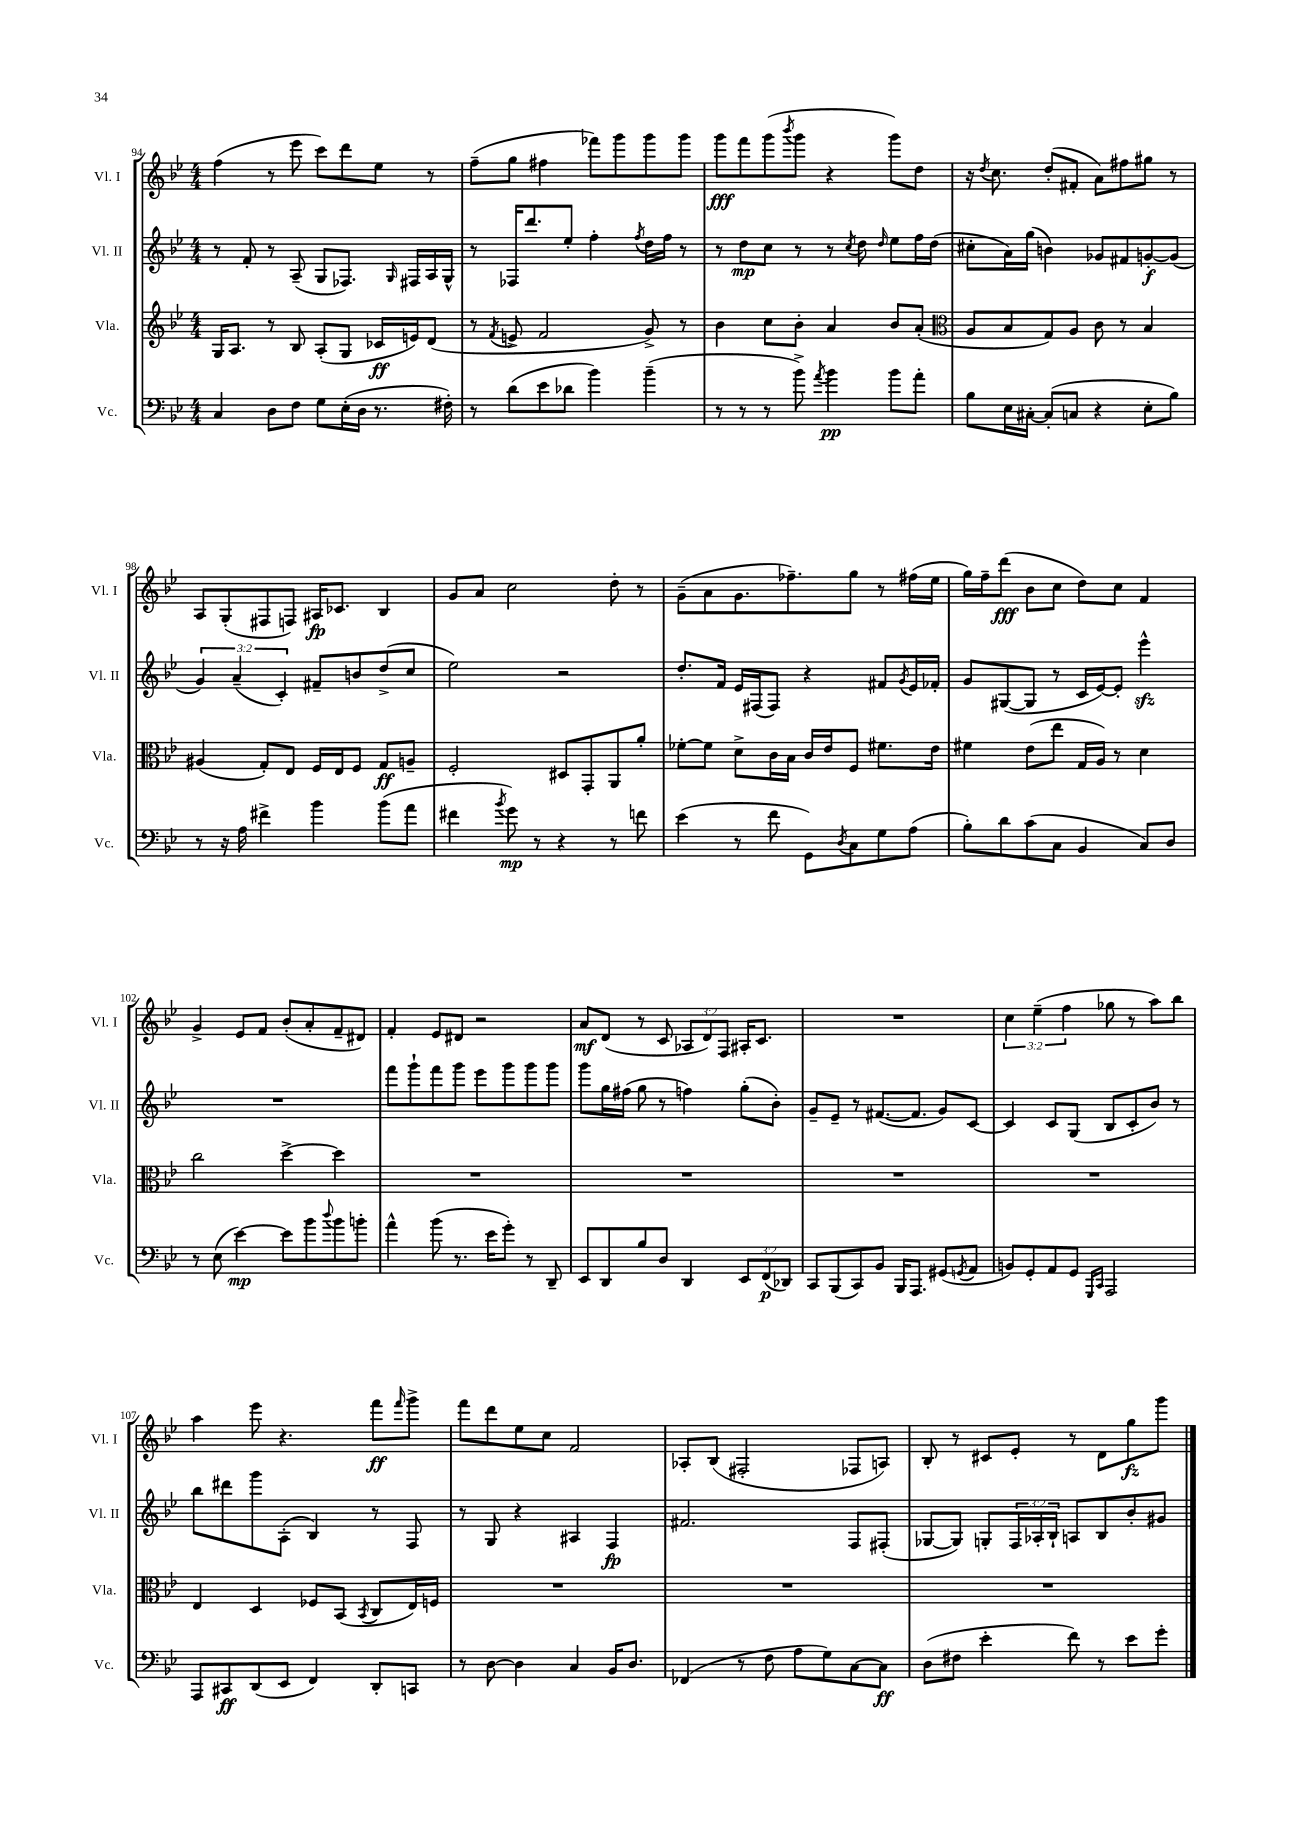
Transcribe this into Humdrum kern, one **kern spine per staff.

**kern	**dynam	**kern	**dynam	**kern	**dynam	**kern	**dynam
*part4	*part4	*part3	*part3	*part2	*part2	*part1	*part1
*staff4	*staff4	*staff3	*staff3	*staff2	*staff2	*staff1	*staff1
*I"Vc.	*	*I"Vla.	*	*I"Vl. II	*	*I"Vl. I	*
*I'Vc.	*	*I'Vla.	*	*I'Vl. II	*	*I'Vl. I	*
*clefF4	*	*clefG2	*	*clefG2	*	*clefG2	*
*k[b-e-]	*	*k[b-e-]	*	*k[b-e-]	*	*k[b-e-]	*
*M4/4	*	*M4/4	*	*M4/4	*	*M4/4	*
=94	=94	=94	=94	=94	=94	=94	=94
4C/	.	16G/KL	.	8r	.	(4ff\	.
.	.	8.A/J	.	.	.	.	.
.	.	.	.	8f'/	.	.	.
8D\L	.	8r	.	8r	.	8r	.
8F\J	.	8B-/	.	(8A~/	.	8eee-\	.
8G\L	.	(8A'/L	.	8G/L	.	8ccc\L)	.
(16E-'\L	.	8G/J	.	8.F-X/J)	.	8ddd\	.
16D\JJ	.	.	.	.	.	.	.
8.r	.	16c-X/LL	ff	.	.	8ee-\J	.
.	.	.	.	16qqG/	.	.	.
.	.	16en/J)	.	16F#X/LL	.	.	.
.	.	(8d/J	.	16A/	.	8r	.
16F#X'\)	.	.	.	16G^^/JJ	.	.	.
=95	=95	=95	=95	=95	=95	=95	=95
8r	.	8r	.	8r	.	(8ff~\L	.
.	.	8qf/	.	.	.	.	.
(8d\L	.	8en^/	.	16F-X/KL	.	8gg\J	.
.	.	.	.	8.ddd/	.	.	.
8e-\	.	2f/	.	.	.	4ff#X\	.
8d-X\J	.	.	.	8ee-'/J	.	.	.
4b-\)	.	.	.	4ff'\	.	8fff-X\L)	.
.	.	.	.	.	.	8ggg\	.
.	.	.	.	8qff/	.	.	.
(4b-~\	.	8g^/)	.	16dd\LL	.	8ggg\	.
.	.	.	.	16ff\JJ	.	.	.
.	.	8r	.	8r	.	8ggg\J	.
=96	=96	=96	=96	=96	=96	=96	=96
8r	.	4b-\	.	8r	.	8ggg\L	fff
8r	.	.	.	8dd\L	mp	8fff\	.
8r	.	8cc\L	.	8cc\J	.	(8ggg\	.
.	.	.	.	.	.	8qbbb-/	.
8b-^\)	.	8b-'\J	.	8r	.	8ggg\J	.
8qa/	.	.	.	.	.	.	.
4b-\	pp	4a/	.	8r	.	4r	.
.	.	.	.	8qcc/	.	.	.
.	.	.	.	8dd\	.	.	.
.	.	.	.	16qqdd/	.	.	.
8b-\L	.	8b-/L	.	8ee-\L	.	8ggg\L)	.
8a'\J	.	(8a'/J	.	16ff\L	.	8dd\J	.
.	.	.	.	(16dd\JJ	.	.	.
=97	=97	=97	=97	=97	=97	=97	=97
*	*	*clefC3	*	*	*	*	*
8B-\L	.	8A/L	.	8cc#X'\L	.	16r	.
.	.	.	.	.	.	8qdd/	.
.	.	.	.	.	.	8.cc\	.
16E-\L	.	8B-/	.	16a\L)	.	.	.
[16C#X'\JJ	.	.	.	(16gg\JJ	.	.	.
(8C#'/L]	.	8G/)	.	4bn\)	.	(8dd'/L	.
8Cn/J	.	8A/J	.	.	.	8f#X'/J	.
4r	.	8c\	.	8g-X/L	.	8a\L)	.
.	.	8r	.	8f#X/	.	8ff#X\	.
8E-'\L	.	4B-/	.	[8gn'/	f	8gg#X\J	.
8B-\J)	.	.	.	(8g/J]	.	8r	.
!!LO:LB:g=z
=98	=98	=98	=98	=98	=98	=98	=98
8r	.	(4A#X/	.	6g/)	.	8A/L	.
16r	.	.	.	.	.	(8G'/	.
.	.	.	.	(6a~/	.	.	.
16A\	.	.	.	.	.	.	.
4f#X^\	.	8G'/L)	.	.	.	8F#X/	.
.	.	.	.	6c'/)	.	.	.
.	.	8E-/J	.	.	.	8Fn/J)	.
4b-\	.	16F/LL	.	8f#X~/L	.	16A#X/KL	fp
.	.	16E-/J	.	.	.	8.c-X/J	.
.	.	8F/J	.	8bn/	.	.	.
(8b-\L	.	8G/L	ff	(8dd^/	.	4B-/	.
8a\J	.	8An~/J	.	8cc/J	.	.	.
=99	=99	=99	=99	=99	=99	=99	=99
4f#X\	.	2F'/	.	2ee-\)	.	8g/L	.
.	.	.	.	.	.	8a/J	.
8qb-/	.	.	.	.	.	.	.
8g\)	mp	.	.	.	.	2cc\	.
8r	.	.	.	.	.	.	.
4r	.	8D#X/L	.	2r	.	.	.
.	.	8GG'/	.	.	.	.	.
8r	.	8AA/	.	.	.	8dd'\	.
8fn\	.	8a'/J	.	.	.	8r	.
=100	=100	=100	=100	=100	=100	=100	=100
(4e-\	.	[8f-X'\L	.	8.dd'/L	.	(8g~\L	.
.	.	8f-\J]	.	.	.	8a\	.
.	.	.	.	16f/Jk	.	.	.
8r	.	8d^\L	.	16e-/LL	.	8.g\	.
.	.	.	.	(16F#X/J	.	.	.
8f\	.	16c\L	.	8F#/J)	.	.	.
.	.	16B-\JJ	.	.	.	8.ff-X~\)	.
8GG\L)	.	16c/LL	.	4r	.	.	.
.	.	16e-/J	.	.	.	.	.
8qD/	.	.	.	.	.	.	.
8C\	.	8F/J	.	.	.	8gg\J	.
8G\	.	8.f#X\L	.	8f#X/L	.	8r	.
.	.	.	.	8qg/	.	.	.
(8A\J	.	.	.	16e-/L	.	(16ff#X\LL	.
.	.	16e-\Jk	.	16f-X'/JJ	.	16ee-\JJ	.
=101	=101	=101	=101	=101	=101	=101	=101
8B-'\L)	.	4f#X\	.	8g/L	.	16gg\LL)	.
.	.	.	.	.	.	16ff~\J	.
8d\	.	.	.	([8G#X/	.	(8ddd\J	fff
(8c\	.	(8e-\L	.	8G#/J]	.	8b-\L	.
8C\J	.	8ee-\J	.	8r	.	8cc\J	.
4BB-/	.	16G/LL	.	16c/LL	.	8dd\L)	.
.	.	16A/JJ)	.	[16e-/J)	.	.	.
.	.	8r	.	8e-'/J]	.	8cc\J	.
8C/L)	.	4d\	.	4eee-zz^^\	.	4f/	.
8D/J	.	.	.	.	.	.	.
!!LO:LB:g=z
=102	=102	=102	=102	=102	=102	=102	=102
8r	.	2cc\	.	1r	.	4g^/	.
(8E-\	.	.	.	.	.	.	.
[4e-\)	mp	.	.	.	.	8e-/L	.
.	.	.	.	.	.	8f/J	.
8e-\L]	.	[4dd^\	.	.	.	(8b-'/L	.
8b-\	.	.	.	.	.	8a'/	.
8qqdd/	.	.	.	.	.	.	.
8b-\	.	4dd\]	.	.	.	8f~/	.
8bn'\J	.	.	.	.	.	8d#X/J)	.
=103	=103	=103	=103	=103	=103	=103	=103
4a^^\	.	1r	.	8fff\L	.	4f'/	.
.	.	.	.	8ggg`\	.	.	.
(8b-\	.	.	.	8fff\	.	8e-/L	.
8.r	.	.	.	8ggg\J	.	8d#X/J	.
.	.	.	.	8eee-\L	.	2r	.
16e-\KL	.	.	.	.	.	.	.
8g'\J)	.	.	.	8ggg\	.	.	.
8r	.	.	.	8ggg\	.	.	.
8DD~/	.	.	.	8ggg\J	.	.	.
=104	=104	=104	=104	=104	=104	=104	=104
8EE-/L	.	1r	.	8ggg\L	.	8a/L	mf
8DD/	.	.	.	16gg\L	.	(8d/J	.
.	.	.	.	(16ff#X\JJ	.	.	.
8B-/	.	.	.	8gg\	.	8r	.
8D/J	.	.	.	8r	.	8c/	.
4DD/	.	.	.	4ffn\)	.	12A-X/L	.
.	.	.	.	.	.	12d/)	.
.	.	.	.	.	.	12F/J	.
12EE-/L	.	.	.	(8gg'\L	.	16A#X'/KL	.
.	.	.	.	.	.	8.c/J	.
(12FF/	p	.	.	.	.	.	.
.	.	.	.	8b-'\J)	.	.	.
12DD-X/J)	.	.	.	.	.	.	.
=105	=105	=105	=105	=105	=105	=105	=105
8CC/L	.	1r	.	8g~/L	.	1r	.
(8BBB-/	.	.	.	8e-~/J	.	.	.
8CC/)	.	.	.	8r	.	.	.
8BB-/J	.	.	.	([8.f#X/L	.	.	.
16BBB-/KL	.	.	.	.	.	.	.
8.AAA/J	.	.	.	8.f#/J]	.	.	.
(8GG#X/L	.	.	.	8g/L)	.	.	.
8qGGn/	.	.	.	.	.	.	.
8AA/J	.	.	.	[8c/J	.	.	.
=106	=106	=106	=106	=106	=106	=106	=106
8BBn/L)	.	1r	.	4c/]	.	6cc\	.
8GG'/	.	.	.	.	.	.	.
.	.	.	.	.	.	(6ee-~\	.
8AA/	.	.	.	8c/L	.	.	.
.	.	.	.	.	.	6ff\	.
8GG/J	.	.	.	(8G/J	.	.	.
16qqGGG/LL	.	.	.	.	.	.	.
16qqCC/JJ	.	.	.	.	.	.	.
2AAA/	.	.	.	8B-/L	.	8gg-X\	.
.	.	.	.	8c'/	.	8r	.
.	.	.	.	8b-/J)	.	8aa\L)	.
.	.	.	.	8r	.	8bb-\J	.
!!LO:LB:g=z
=107	=107	=107	=107	=107	=107	=107	=107
8AAA/L	.	4E-/	.	8bb-\L	.	4aa\	.
8CC#X/	ff	.	.	8ddd#X\	.	.	.
(8DD/	.	4D/	.	8ggg\	.	8eee-\	.
8EE-/J	.	.	.	(8A'\J	.	4.r	.
4FF/)	.	8F-X/L	.	4B-/)	.	.	.
.	.	(8BB-/J	.	.	.	.	.
.	.	8qBB-/	.	.	.	.	.
8DD'/L	.	8C/L	.	8r	.	8fff\L	ff
.	.	.	.	.	.	16qqfff/	.
8CCn/J	.	16E-/L)	.	8F/	.	8ggg^\J	.
.	.	16Fn/JJ	.	.	.	.	.
=108	=108	=108	=108	=108	=108	=108	=108
8r	.	1r	.	8r	.	8fff\L	.
[8D\	.	.	.	8G/	.	8ddd\	.
4D\]	.	.	.	4r	.	8ee-\	.
.	.	.	.	.	.	8cc\J	.
4C/	.	.	.	4A#X/	.	2f/	.
16BB-/KL	.	.	.	4F/	fp	.	.
8.D/J	.	.	.	.	.	.	.
=109	=109	=109	=109	=109	=109	=109	=109
(4FF-X/	.	1r	.	2.f#X/	.	8A-X'/L	.
.	.	.	.	.	.	(8B-/J	.
8r	.	.	.	.	.	2F#X'/	.
8F\	.	.	.	.	.	.	.
8A\L	.	.	.	.	.	.	.
8G\)	.	.	.	.	.	.	.
[8C\	.	.	.	8F/L	.	8F-X/L	.
8C\J]	ff	.	.	(8F#X'/J	.	8An/J)	.
=110	=110	=110	=110	=110	=110	=110	=110
(8D\L	.	1r	.	[8G-X/L	.	8B-'/	.
8F#X\J	.	.	.	8G-/J])	.	8r	.
4e-'\	.	.	.	8Gn'/L	.	8c#X/L	.
.	.	.	.	24F/L	.	8e-'/J	.
.	.	.	.	24A-X'/	.	.	.
.	.	.	.	24B-`/JJ	.	.	.
8f\)	.	.	.	8An/L	.	8r	.
8r	.	.	.	8B-/	.	8d\L	.
8e-\L	.	.	.	8b-'/	.	8gg\	fz
8g'\J	.	.	.	8g#X/J	.	8ggg\J	.
==	==	==	==	==	==	==	==
*-	*-	*-	*-	*-	*-	*-	*-
